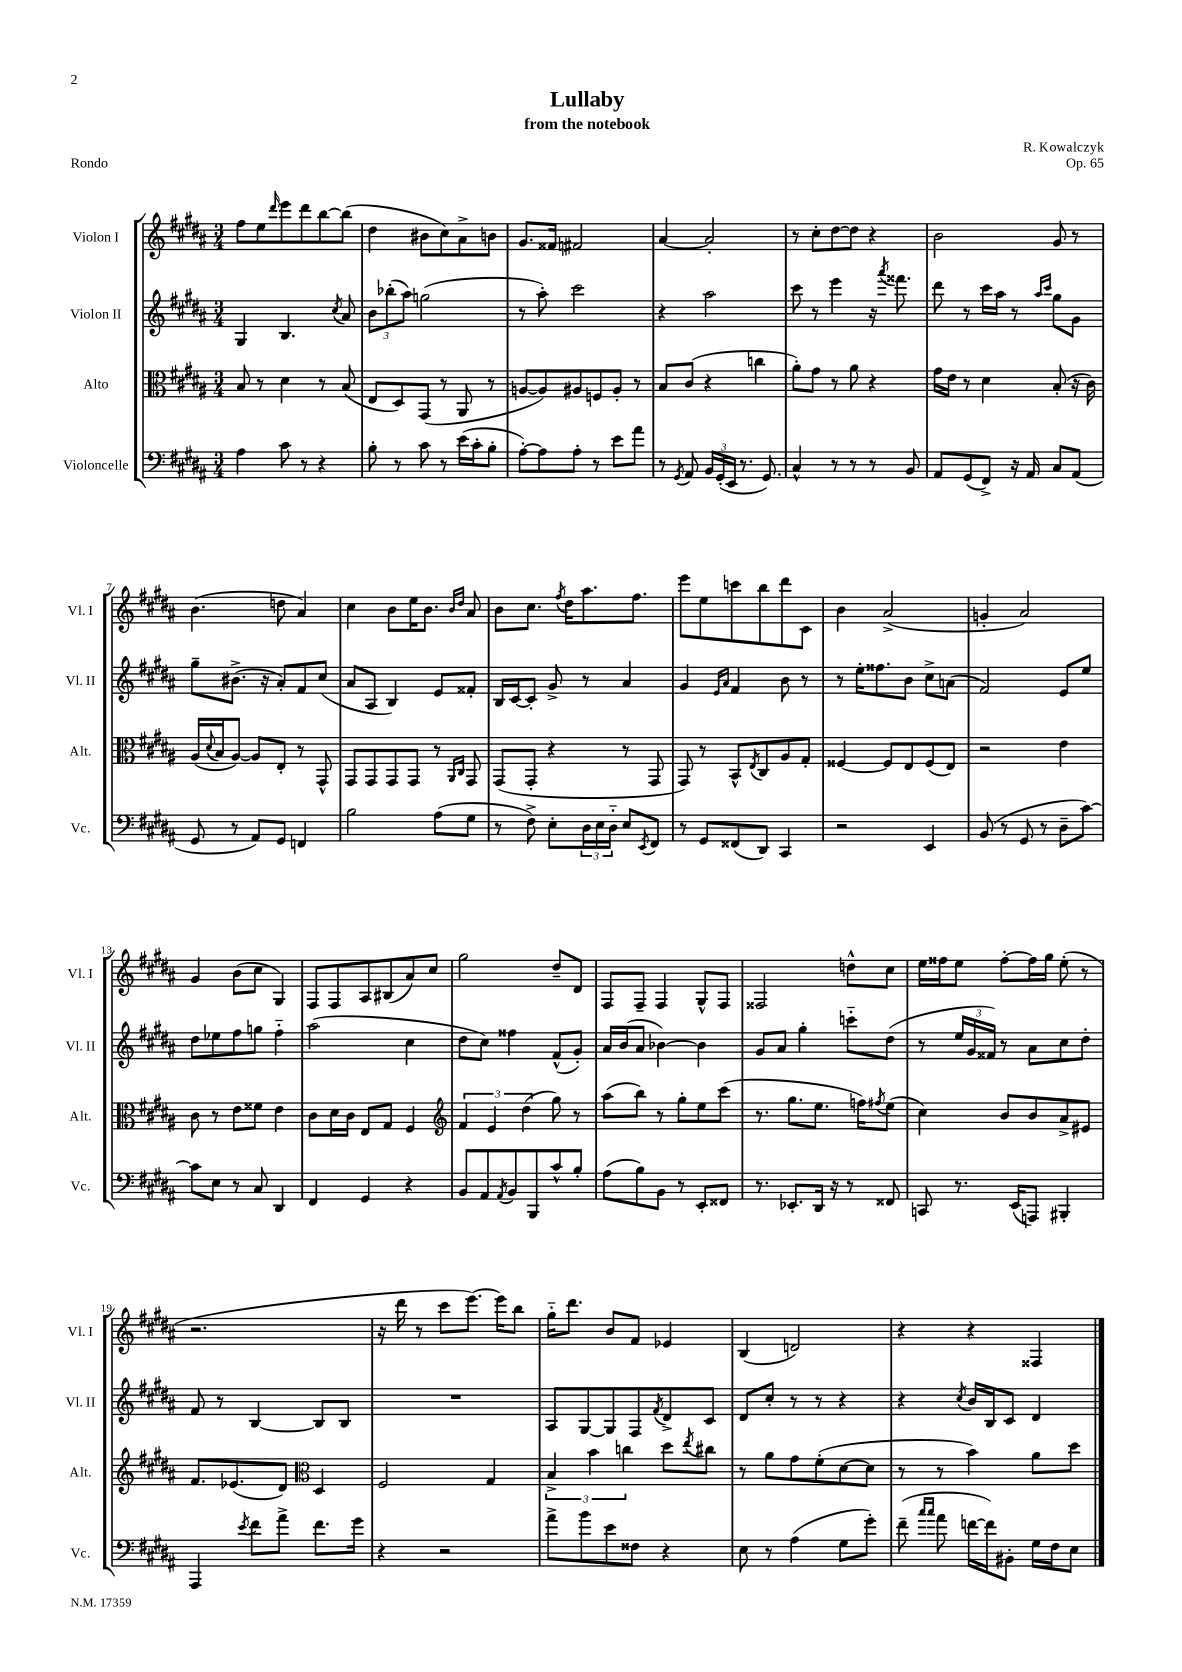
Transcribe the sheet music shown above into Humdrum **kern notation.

**kern	**kern	**kern	**kern
*part4	*part3	*part2	*part1
*staff4	*staff3	*staff2	*staff1
*I"Violoncelle	*I"Alto	*I"Violon II	*I"Violon I
*I'Vc.	*I'Alt.	*I'Vl. II	*I'Vl. I
*clefF4	*clefC3	*clefG2	*clefG2
*k[f#c#g#d#a#]	*k[f#c#g#d#a#]	*k[f#c#g#d#a#]	*k[f#c#g#d#a#]
*M3/4	*M3/4	*M3/4	*M3/4
=1	=1	=1	=1
4A#\	8B/	4G#/	8ff#\L
.	8r	.	8ee\
.	.	.	16qqddd#/
8c#\	4d#\	4.B/	8eee\
8r	.	.	8ddd#\
4r	8r	.	[8bb\
.	.	8qcc#/	.
.	(8B/	8a#/	(8bb\J]
=2	=2	=2	=2
8B'\	8E/L	12b\L	4dd#\
.	.	(12bb-X'\	.
8r	8D#/)	.	.
.	.	12aa#\J)	.
8c#\	(8GG#/J	(2ggn\	8b#X\L
8r	8r	.	8cc#\)
(16e\LL	8AA#/	.	8a#^\
16c#'\J	.	.	.
8B'\J	8r	.	8bn\J
=3	=3	=3	=3
[8A#'\L)	[8An/L	8r	8.g#/L
8A#\]	8A/])	8aa#'\)	.
.	.	.	16f##X/Jk
8A#'\J	8A#X/	2ccc#\	2f#X/
8r	8Fn/	.	.
8e\L	8A#'/J	.	.
8a#\J	8r	.	.
=4	=4	=4	=4
8r	8B/L	4r	[4a#/
8qGG#/	.	.	.
8AA#/	(8c#/J	.	.
24BB/LL	4r	2aa#\	2a#'/]
(24GG#'/	.	.	.
24EE/JJ	.	.	.
8.r	.	.	.
.	4ccn\	.	.
8.GG#/)	.	.	.
=5	=5	=5	=5
4C#^^/	8a#'\L)	8ccc#\	8r
.	8g#\J	8r	8cc#'\L
8r	8r	4eee\	[8dd#\
8r	8a#\	.	8dd#\J]
8r	4r	16r	4r
.	.	8qaaa#/	.
.	.	8.fff##X\	.
8BB/	.	.	.
=6	=6	=6	=6
8AA#/L	16g#\LL	8ddd#\	2b\
.	16e\JJ	.	.
(8GG#/	8r	8r	.
8FF#^/J)	4d#\	16ccc#\LL	.
.	.	16aa#\JJ	.
16r	.	8r	.
16AA#/	.	.	.
.	.	16qqaa#/LL	.
.	.	16qqccc#/JJ	.
8C#/L	(8B'/	8gg#\L	8g#/
(8AA#/J	16r	8g#\J	8r
.	16c#\)	.	.
!!LO:LB:g=z
=7	=7	=7	=7
8GG#/	(16A#/LL	8gg#~\L	(4.b\
.	8qqd#/	.	.
.	16B/J	.	.
8r	[8A#/J)	(8.b#X^\J	.
8AA#/L)	8A#/L]	.	.
.	.	16r	.
8GG#/J	8E'/J	8a#'/L)	8ddn\
4FFn/	8r	8f#/	4a#/)
.	8GG#^^/	(8cc#/J	.
=8	=8	=8	=8
2B\	8GG#/L	8a#/L	4cc#\
.	8GG#/	8A#/J	.
.	8GG#/	4B/)	8b\L
.	8GG#/J	.	16ee\K
.	.	.	8.b\J
(8A#\L	8r	8e/L	.
.	16qqAA#/LL	.	16qqb/LL
.	16qqC#/JJ	.	16qqdd#/JJ
8G#\J	8GG#/	8f##X'/J	8a#/
=9	=9	=9	=9
8r	(8GG#/L	16B/LL	8b\L
.	.	[16c#/J	.
8F#^\)	8GG#'/J	8c#'/J]	8.cc#\J
8E'\L	4r	8g#^/	.
.	.	.	8qff#/
.	.	.	16dd#\KL
24D#\L	.	8r	8.aa#\
24E\	.	.	.
24D#\JJ	.	.	.
8E/L	8r	4a#/	.
.	.	.	8.ff#\J
8qEE/	.	.	.
8FF#/J	8GG#/	.	.
=10	=10	=10	=10
8r	8GG#/)	4g#/	8eee\L
8GG#/L	8r	.	8ee\
.	.	16qqe/LL	.
.	.	16qqa#/JJ	.
(8FF##X/	8BB^^/L	4f#/	8cccn\
.	8qE/	.	.
8DD#/J)	8C#/	.	8bb\
4CC#/	8A#/	8b\	8ddd#\
.	8G#'/J	8r	8c#\J
=11	=11	=11	=11
2r	[4F##X/	8r	4b\
.	.	16ee'\KL	.
.	.	8.ff##X\	.
.	8F##/L]	.	(2a#^/
.	8E/	8b\J	.
4EE/	(8F##/	8cc#^\L	.
.	8E/J)	(8an\J	.
=12	=12	=12	=12
(8BB/	2r	2f#/)	4gn'/
8r	.	.	.
8GG#/	.	.	2a#/)
8r	.	.	.
8D#~\L	4e\	8e/L	.
[8c#\J)	.	8ee/J	.
!!LO:LB:g=z
=13	=13	=13	=13
8c#\L]	8c#\	8dd#\L	4g#/
8E\J	8r	8ee-X\	.
8r	8e\L	8ff#\	(8b\L
8C#/	8f##X\J	8ggn\J	8cc#\J
4DD#/	4e\	4ff#\	4G#/)
=14	=14	=14	=14
4FF#/	8c#\L	(2aa#\	8F#/L
.	16d#\L	.	8F#/
.	16c#\JJ	.	.
4GG#/	8E/L	.	8A#/
.	8G#/J	.	(8B#X/
4r	4F#/	4cc#\	8a#/)
.	.	.	8cc#/J
=15	=15	=15	=15
*	*clefG2	*	*
8BB/L	6f#/	8dd#\L	2gg#\
8AA#/	.	8cc#\J)	.
.	6e/	.	.
8qAA#/	.	.	.
8BB/	.	4ff##X\	.
.	(6dd#\	.	.
8BBB/	.	.	.
8c#^^/	8gg#\)	(8f#^^/L	8dd#~/L
8B'/J	8r	8g#'/J)	8d#/J
=16	=16	=16	=16
(8A#\L	(8aa#\L	16a#/LL	8F#/L
.	.	(16b/J	.
8B\)	8bb\J)	8a#/J	8F#~/J
8BB\J	8r	[4b-X\)	4F#/
8r	8gg#'\L	.	.
8EE'/L	8ee\	4b-\]	8G#^^/L
8FF##X/J	(8ccc#\J	.	8F#/J
=17	=17	=17	=17
8.r	8.r	8g#/L	2F##X/
.	.	8a#/J	.
8.EE-X'/L	8.gg#\L	.	.
.	.	4gg#'\	.
16DD#/Jk	8.ee\J	.	.
16r	.	.	.
8r	.	8cccn\L	8ddn^^\L
.	16ffn\KL)	.	.
.	8qff#X/	.	.
8FF##X/	(8ee\J	(8dd#\J	8cc#\J
=18	=18	=18	=18
8CCn/	4cc#\)	8r	16ee\LL
.	.	.	16ff##X\J
8.r	.	24ee/LL	8ee\J
.	.	24g#/	.
.	.	24f##X/JJ)	.
.	8b/L	8r	[8ff##'\L
(16EE/KL	.	.	.
8AAAn/J)	8b/	8a#\L	16ff##\L]
.	.	.	16gg#\JJ
4BBB#X'/	8a#^/	8cc#\	(8ee'\
.	8e#X/J	8dd#'\J	8r
!!LO:LB:g=z
=19	=19	=19	=19
4AAA#/	8.f#/L	8f#/	2.r
.	.	8r	.
.	(8.e-X/	.	.
8qe/	.	.	.
8f#\L	.	[4B/	.
8a#^\J	8d#/J)	.	.
*	*clefC3	*	*
8.f#\L	4D#/	8B/L]	.
.	.	8B/J	.
16g#\Jk	.	.	.
=20	=20	=20	=20
4r	2F#/	2.r	16r
.	.	.	16ddd#\
.	.	.	8r
2r	.	.	8ccc#\L
.	.	.	[8.eee\J)
.	4G#/	.	.
.	.	.	16eee\KL]
.	.	.	8bb\J
=21	=21	=21	=21
8a#^\L	6B^/	8A#/L	16gg#\KL
.	.	.	8.ddd#\J
8b\	.	[8G#/	.
.	6b\	.	.
8e\	.	8G#/]	8b/L
.	6ccn\	.	.
8F##X\J	.	8F#/	8f#/J
.	.	8qf#/	.
4r	8dd#\L	8d#^/	4e-X/
.	8qee/	.	.
.	8cc#X\J	8c#/J	.
=22	=22	=22	=22
8E\	8r	8d#/L	(4B/
8r	8a#\L	8cc#'/J	.
(4A#\	8g#\	8r	2dn/)
.	(8f#'\	8r	.
8G#\L	[8d#\	4r	.
8g#'\J)	8d#\J]	.	.
=23	=23	=23	=23
(8f#~\	8r	4r	4r
16qqcc#/LL	.	.	.
16qqcc#/JJ	.	.	.
8a#\	8r	.	.
.	.	8qcc#/	.
[16fn\LL	4b\)	16b/LL	4r
16f\J])	.	16B/J	.
8BB#X'\J	.	8c#/J	.
16G#\LL	8a#\L	4d#/	4F##X/
16F#\J	.	.	.
8E\J	8dd#\J	.	.
==	==	==	==
*-	*-	*-	*-
